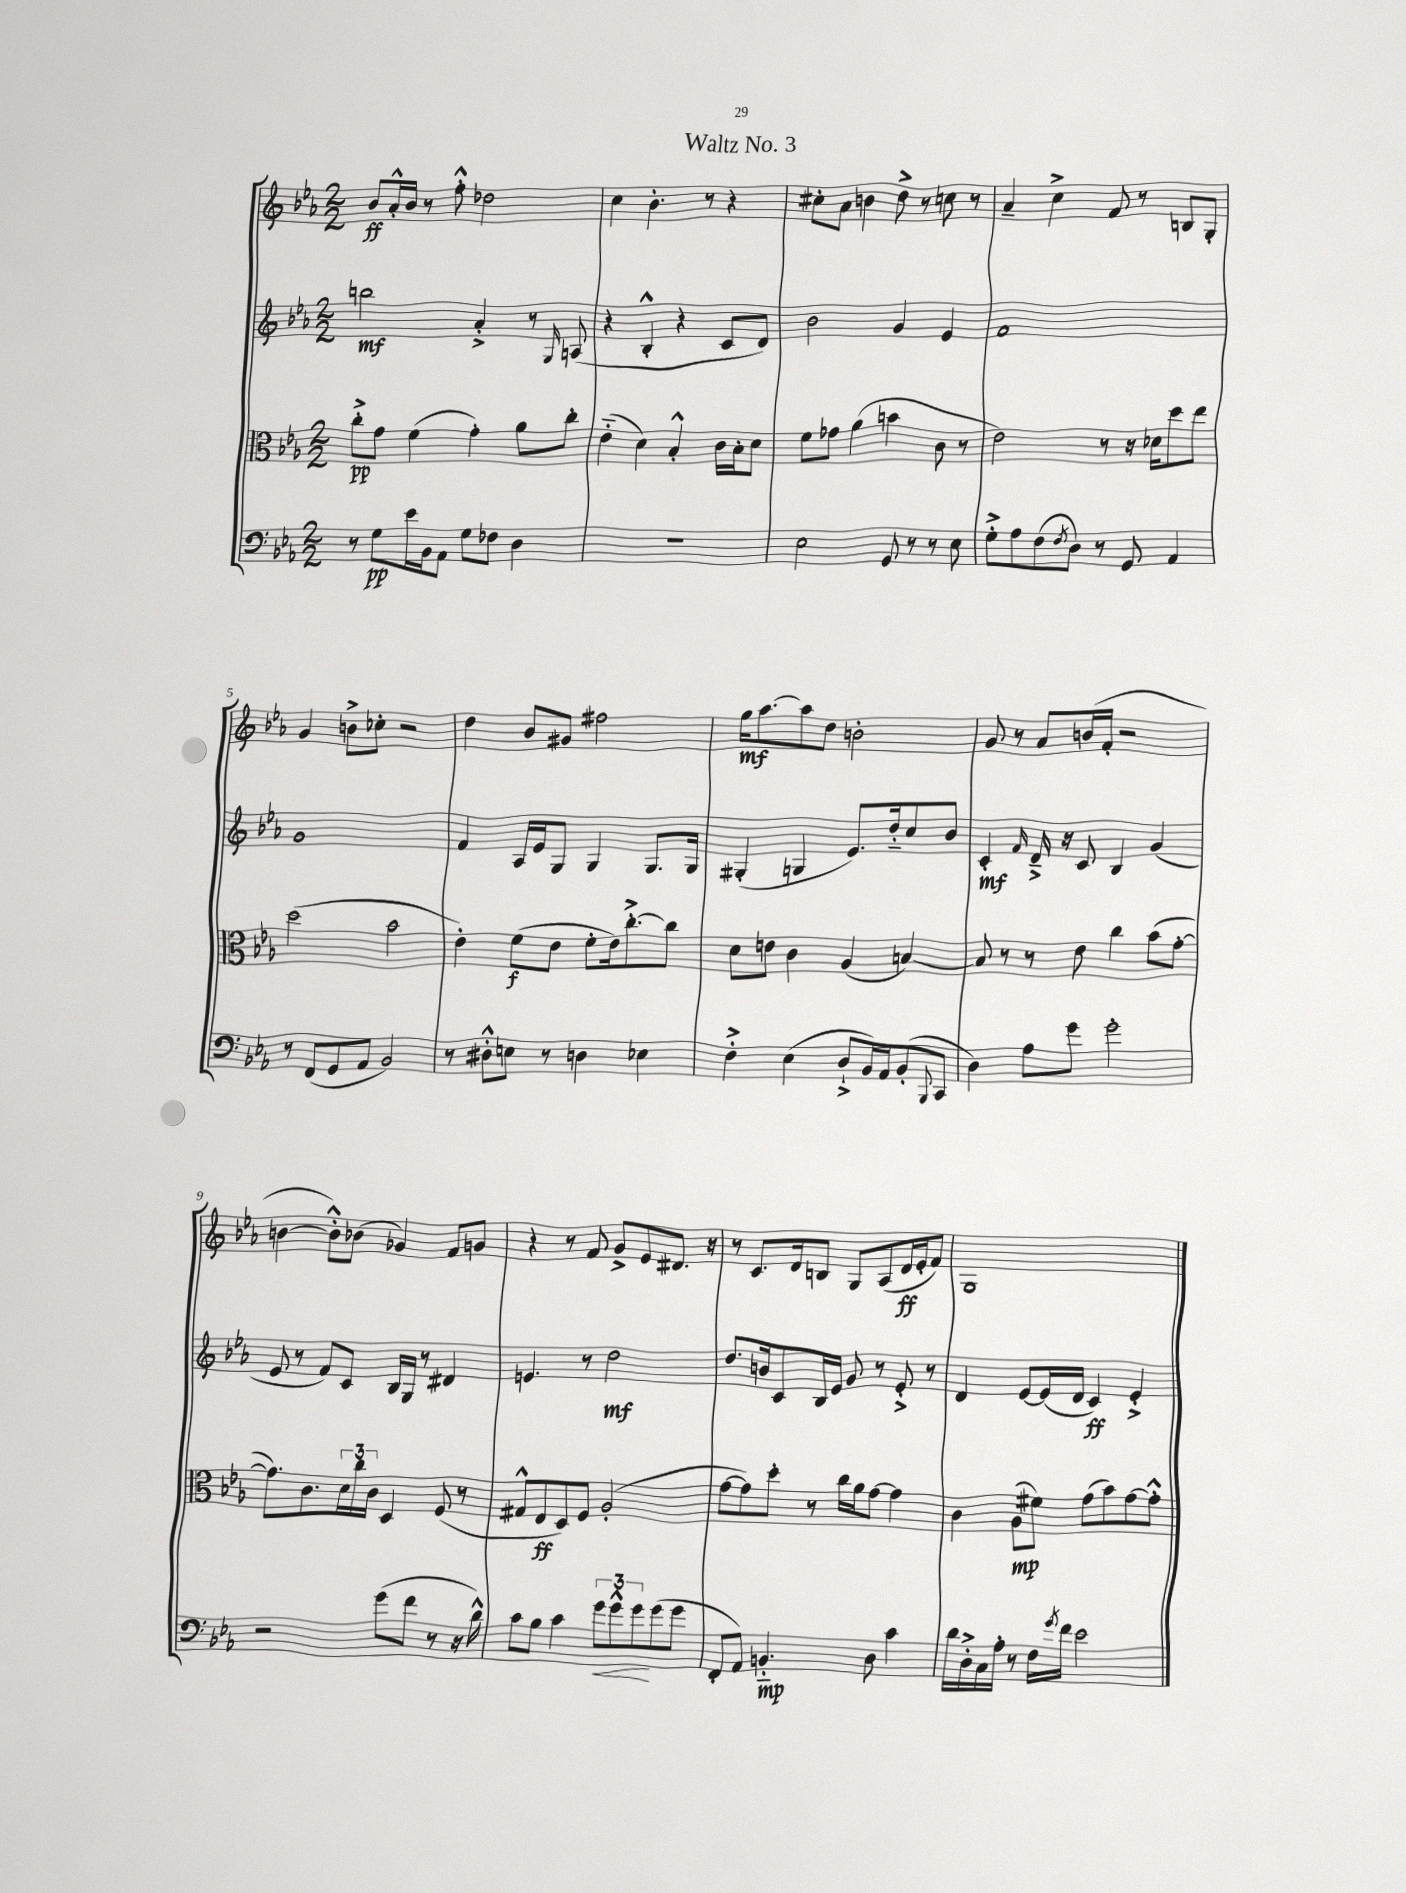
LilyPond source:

\header { title = "Waltz No. 3" }
<<
\new StaffGroup <<
\new Staff = "s0" {
    \clef treble \key ees \major \numericTimeSignature \time 2/2
    bes'8\ff aes'16-.-^ bes'16 r8 f''8-.-^ des''2 |
    c''4 bes'4.-. r8 r4 |
    cis''8-. aes'8 b'4 d''8-> r8 c''8 r8 |
    aes'4-- c''4-> f'8 r8 b8 g8-. |
    g'4 b'8-> ces''8-. r2 |
    d''4 bes'8 gis'8 fis''2 |
    g''16\mf aes''8.~ aes''8 d''8 b'2-. |
    g'8 r8 aes'8 b'16( f'16-. r2 |
    b'4~ b'8-.-^) bes'8( ges'4) f'8 g'8 |
    r4 r8 f'8 g'8-> ees'8 dis'8. r16 |
    r8 c'8. d'16 b8 g8 aes8( d'16\ff ees'16-. f'8) |
    g1 \bar "|." |
}
\new Staff = "s1" {
    \clef treble \key ees \major \numericTimeSignature \time 2/2
    b''2\mf aes'4-.-> r8 \grace { g16 } a8( |
    r4 bes4-.-^ r4 c'8 d'8) |
    bes'2 g'4 ees'4 |
    f'1 |
    g'1 |
    f'4 aes16 ees'16 g8 g4 g8. g16 |
    gis4-.( g4 ees'8.) d''16-_ c''8 bes'8 |
    c'4-.\mf \grace { f'16 } d'16---> r16 c'8 bes4 g'4( |
    ees'8 r8 f'8) c'8 bes16 g16 r8 dis'4 |
    e'4. r8 d''2\mf |
    d''8. b'16 c'8 bes16 ees'16 g'8 r8 ees'8-.-> r8 |
    d'4 ees'8~ ees'16( d'16 c'4\ff) ees'4-.-> \bar "|." |
}
\new Staff = "s2" {
    \clef alto \key ees \major \numericTimeSignature \time 2/2
    c''8-.->\pp g'8 f'4( g'4-.) aes'8 c''8-. |
    ees'4-_( d'4) bes4-.-^ c'16 bes16-. d'8 |
    f'8 ges'8 aes'4( b'4 c'8 r8 |
    ees'2) r8 r16 des'16 d''8 ees''8 |
    d''2( bes'2 |
    ees'4-.) f'8\f( ees'8 f'8-. ees'16) c''8.~-.-> c''8 |
    d'8 e'8 c'4 aes4( b4~) |
    b8 r8 r8 ees'8 c''4 bes'8( g'8~-. |
    g'8.) c'8. \tuplet 3/2 { d'16 c''16 c'16 } d4 f8( r8 |
    gis8-^ ees8\ff d8) f8 aes2-.( |
    g'8~ g'8) d''8-. r8 c''16 aes'16 g'8~ g'4 |
    c'4 aes8\mp( fis'8) g'8( bes'8) g'8~ g'8-.-^ \bar "|." |
}
\new Staff = "s3" {
    \clef bass \key ees \major \numericTimeSignature \time 2/2
    r8 g8\pp ees'16 bes,16 aes,8 g8 fes8 d4 |
    R1 |
    ees2 g,8 r8 r8 ees8 |
    g8-.-> aes8 f8( \acciaccatura { f8 } d8) r8 g,8 aes,4 |
    r8 f,8( g,8 aes,8 bes,2) |
    r8 dis8-.-^ e8 r8 d4 ees4 |
    f4-.-> ees4( d8-!-> bes,16) aes,16 bes,8-.( \appoggiatura { bes,,8 } c,8 |
    d4) aes8 g'8 g'2-. |
    r2 g'8( f'8 r8 r16 d'16-^) |
    c'8 bes8 c'4 \tuplet 3/2 { g'8\< g'8-^ g'8\! } g'8( g'8 |
    f,8-. aes,8) b,4.-_\mp d8 c'4 |
    d'16 d16-.-> c16 aes16-. r8 f16 \acciaccatura { g'8 } f'16 ees'2 \bar "|." |
}
>>
>>
